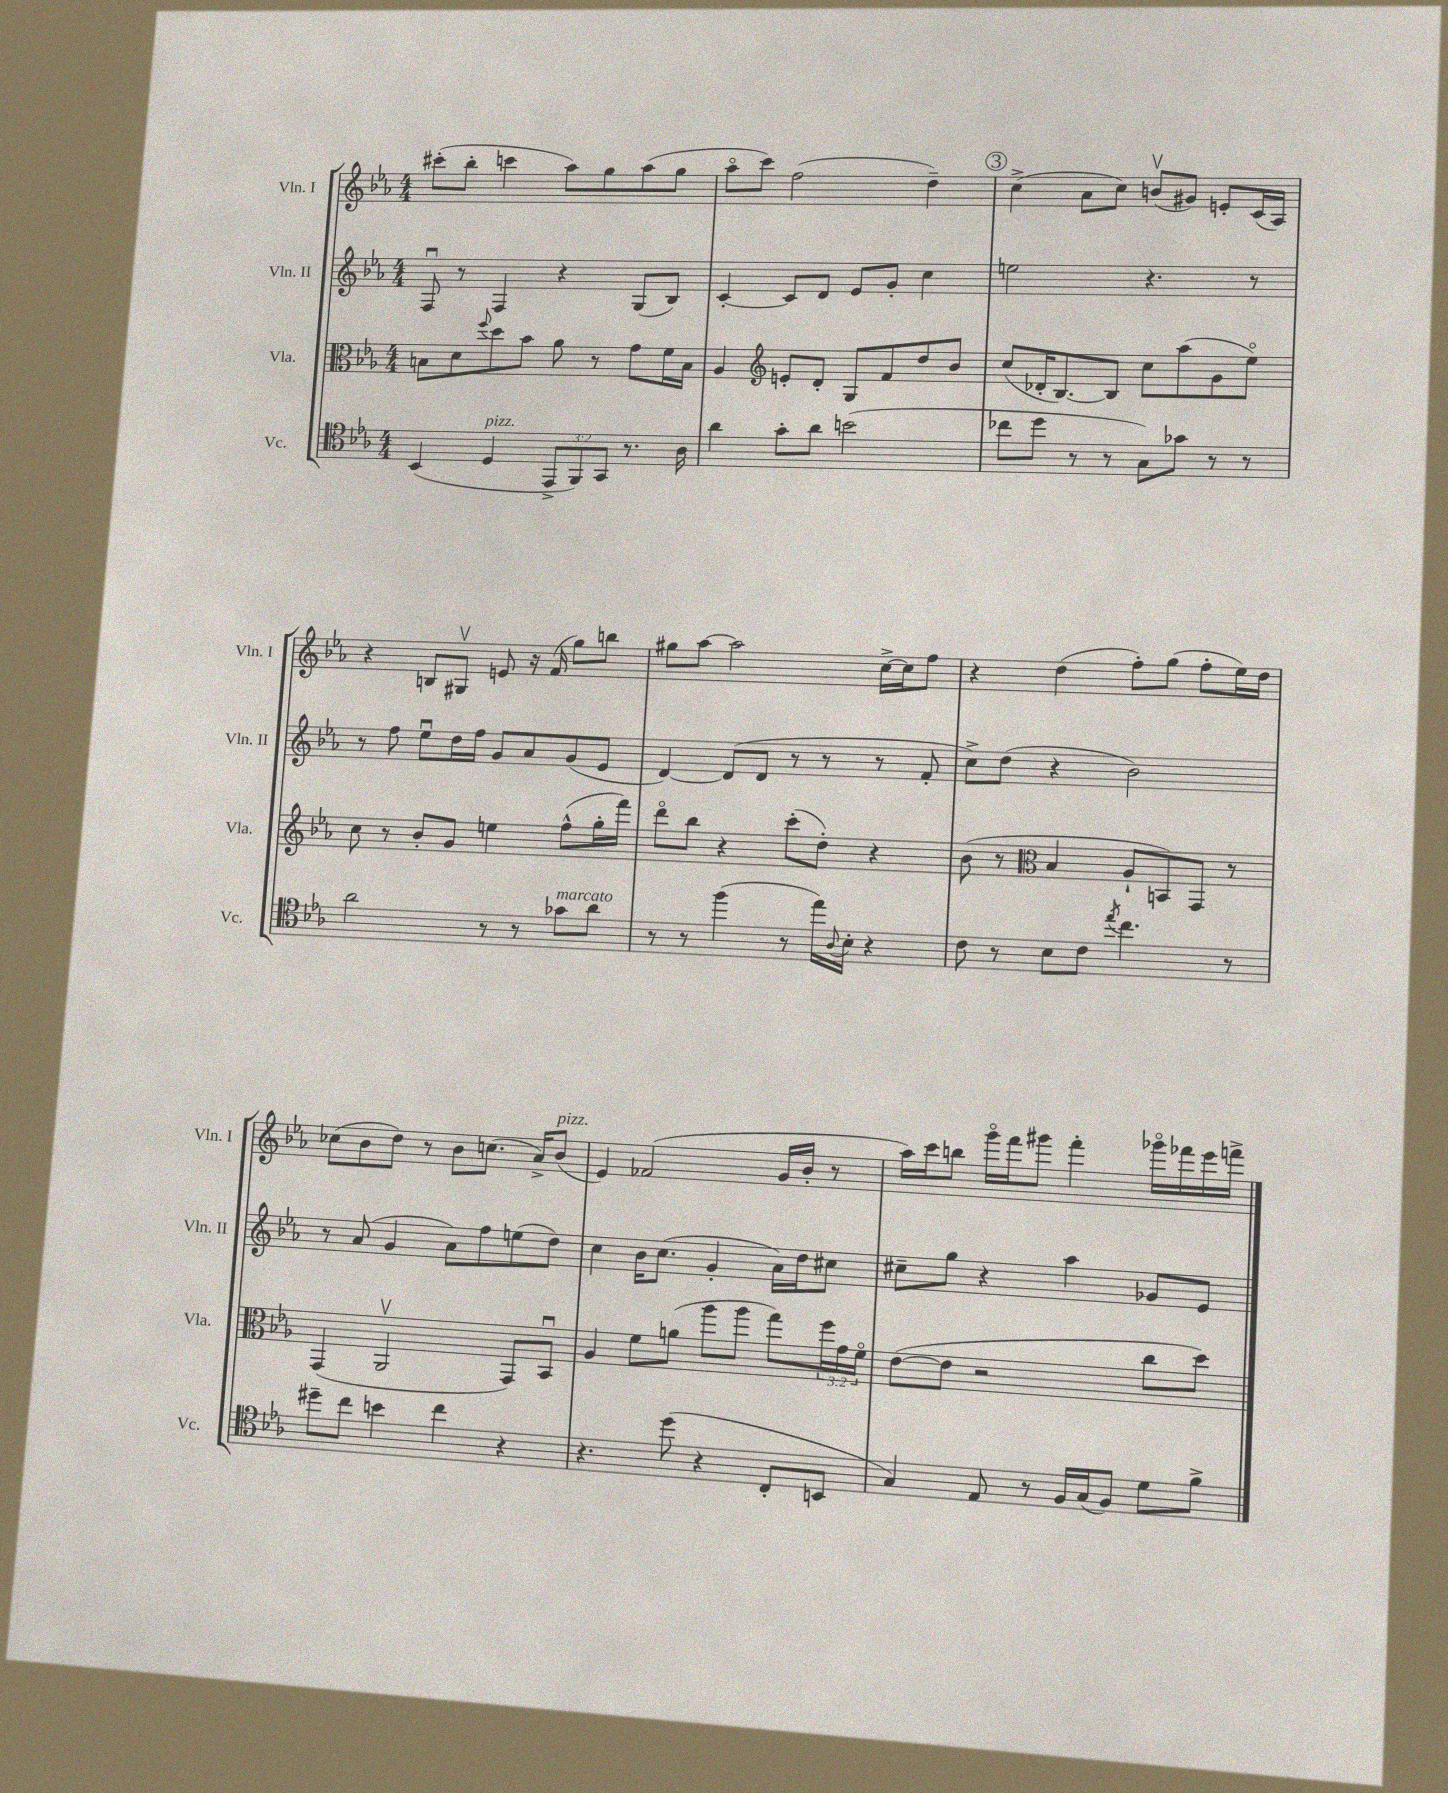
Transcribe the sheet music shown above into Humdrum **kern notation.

**kern	**kern	**kern	**kern
*staff4	*staff3	*staff2	*staff1
*clefC4	*clefC3	*clefG2	*clefG2
*k[b-e-a-]	*k[b-e-a-]	*k[b-e-a-]	*k[b-e-a-]
*M4/4	*M4/4	*M4/4	*M4/4
(4BB-	8B	8Fu	(8ccc#'
.	8d	8r	8bb-'
.	8qqff	.	.
4D	8dd	4F	4ccc
.	8b-	.	.
12EE-^	8a-	4r	8aa-)
12FF)	.	.	.
.	8r	.	8gg
12GG	.	.	.
8.r	8g	(8G	(8aa-
.	16f	8B-)	8gg
16A-	16B	.	.
=	=	=	=
4a-	4A-	[4c'	8aa-o
.	.	.	8ccc)
*	*clefG2	*	*
8g'	8e'	8c]	(2ff
8a-	8d'	8d	.
(2b	8G	8e-	.
.	8f	8g'	.
.	8dd	4cc	4dd~)
.	8b-	.	.
=	=	=	=
8cc-	(8cc	2ee	(4cc^
8dd	16d-'	.	.
.	[8.B-)	.	.
8r	.	.	8a-
8r	8B-]	.	8cc)
8G)	8cc	4.r	(8bv
8g-	(8aa-	.	8g#)
8r	8g	.	8e'
8r	8ee-o)	8r	(16c
.	.	.	16A-)
=	=	=	=
2a-	8cc	8r	4r
.	8r	8ff	.
.	8b-'	8ee-u	8B
.	8g	16dd	8G#v
.	.	16ff	.
8r	4ee	8g	8e
8r	.	8a-	16r
.	.	.	(16f
8g-	(8ff^^	(8g	8gg)
8a-	16gg'	8e-	8bb
.	16fff)	.	.
=	=	=	=
8r	8dddo	[4d)	8gg#
8r	8bb-	.	[8aa-
(4ff	4r	(8d]	2aa-]
.	.	8d	.
8r	(8ccc'	8r	.
16ee-)	8dd')	8r	.
8qqA-	.	.	.
16B-'	.	.	.
4r	4r	8r	[16cc^
.	.	.	16cc]
.	.	8f'	8ff
=	=	=	=
8c	(8b-	8cc^)	4r
8r	8r	(8dd	.
*	*clefC3	*	*
8B-	4B-	4r	(4dd
8c	.	.	.
8qee-	.	.	.
4.cc	8A-`	2b-)	8ff')
.	8BB)	.	(8gg
.	8GG	.	8ff'
8r	8r	.	16ee-)
.	.	.	16dd
=	=	=	=
8dd#~	(4GG	8r	(8cc-
8cc	.	(8a-	8b-
4b	2AA-v	4g	8dd)
.	.	.	8r
4cc	.	8a-)	8b-
.	.	8ff	(8.cc
4r	8GG)	(8ee	.
.	.	.	16a-^)
.	8BB-u	8dd)	(8b-
=	=	=	=
4.r	4A-	4cc	4e-)
.	8f	16b-	(2f-
.	.	(8.cc	.
(8dd	(8a	.	.
4r	8aa-	4g'	.
.	8aa-	.	.
8C'	8gg)	16a-)	16g
.	.	16dd	16b-'
8BB	24ff	8cc#	8r
.	24g	.	.
.	24fo	.	.
=	=	=	=
4G)	([8e-	8cc#~	16aa-)
.	.	.	16ccc
.	8e-]	8gg	8bb
8E-	2r	4r	16gggo
.	.	.	16fff
8r	.	.	8ggg#
16F	.	4aa-	4fff'
(16G	.	.	.
8F)	.	.	.
8d	8cc	8g-	16ggg-o
.	.	.	16fff-
8f^	8dd)	8e-	16eee-
.	.	.	16fff^
==	==	==	==
*-	*-	*-	*-
